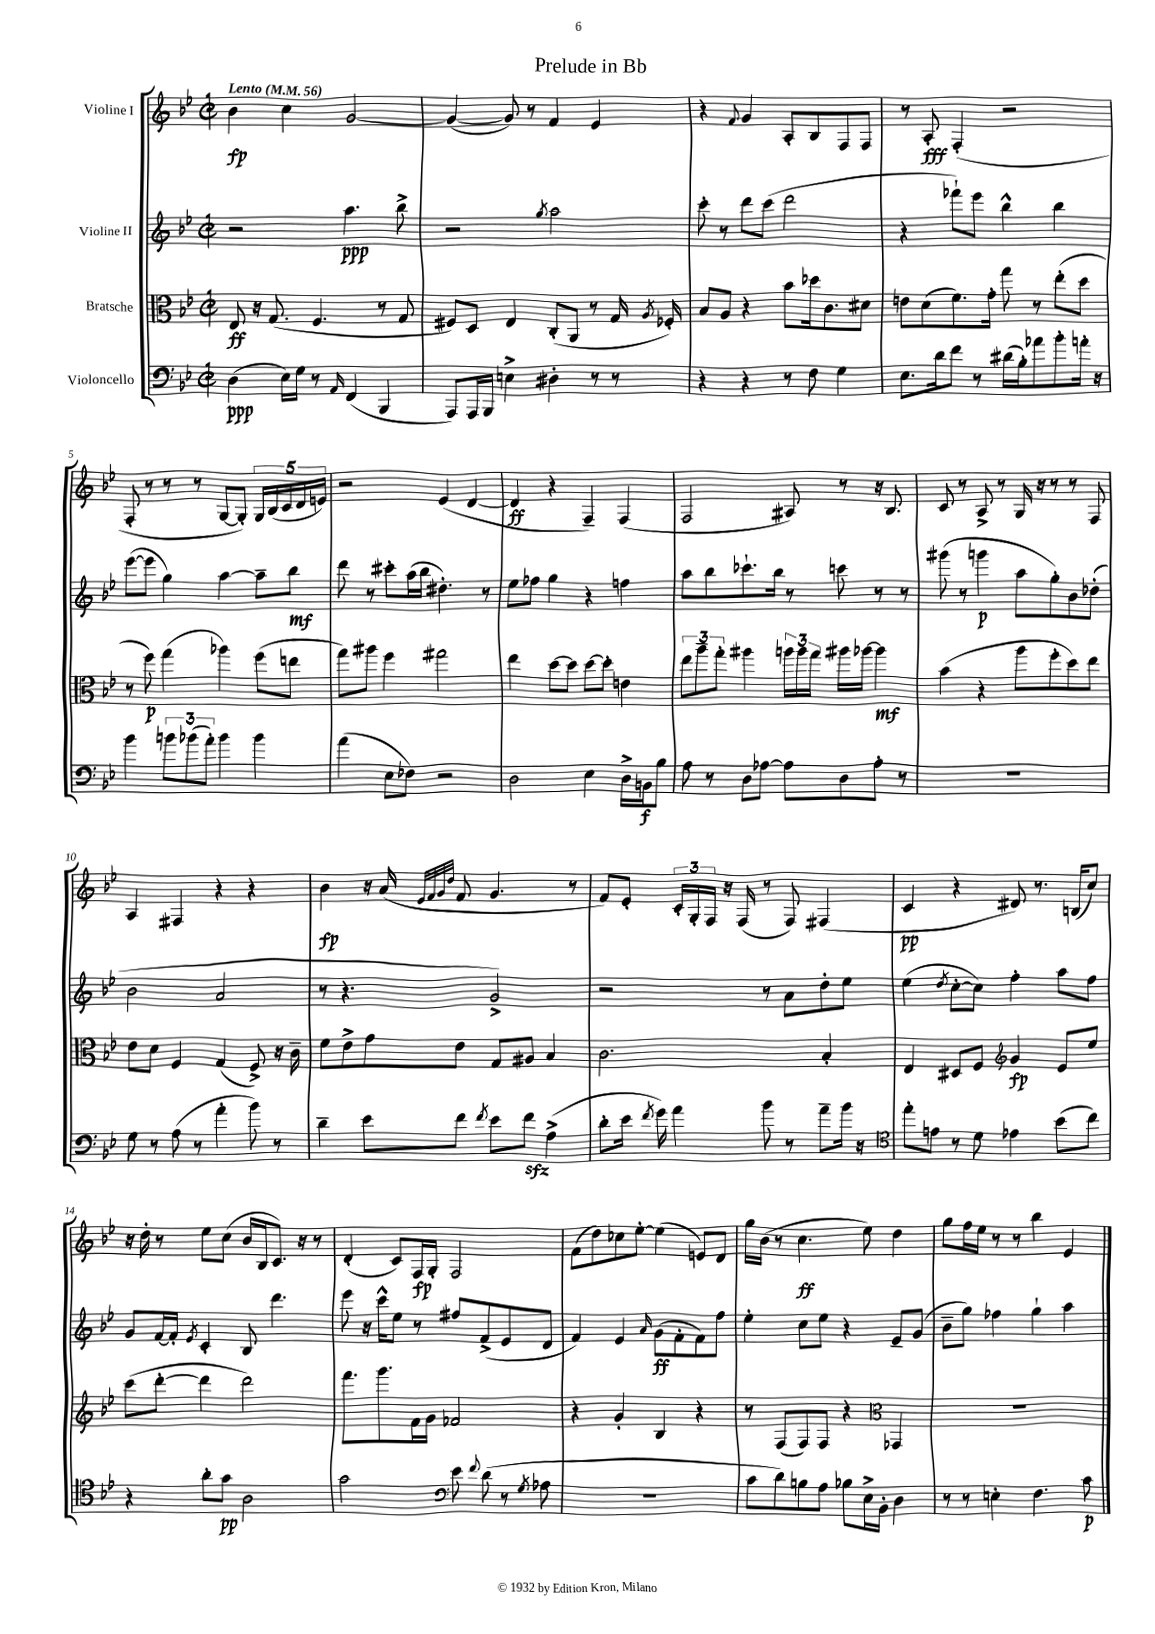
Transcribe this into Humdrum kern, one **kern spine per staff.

**kern	**dynam	**kern	**dynam	**kern	**dynam	**kern	**dynam
*part4	*part4	*part3	*part3	*part2	*part2	*part1	*part1
*staff4	*staff4	*staff3	*staff3	*staff2	*staff2	*staff1	*staff1
*I"Violoncello	*	*I"Bratsche	*	*I"Violine II	*	*I"Violine I	*
*clefF4	*	*clefC3	*	*clefG2	*	*clefG2	*
*k[b-e-]	*	*k[b-e-]	*	*k[b-e-]	*	*k[b-e-]	*
*M2/2	*	*M2/2	*	*M2/2	*	*M2/2	*
*met(c|)	*	*met(c|)	*	*met(c|)	*	*met(c|)	*
*MM56	*	*MM56	*	*MM56	*	*MM56	*
=1	=1	=1	=1	=1	=1	=1	=1
!	!	!	!	!	!	!LO:TX:a:B:t=Lento	!
(4D\	ppp	8E-/	ff	2r	.	4b-\	fp
.	.	16r	.	.	.	.	.
.	.	(8.G/	.	.	.	.	.
16E-\LL)	.	.	.	.	.	4cc\	.
16G\JJ	.	.	.	.	.	.	.
8r	.	4.F/	.	.	.	.	.
16qqAA/	.	.	.	.	.	.	.
(4FF/	.	.	.	4.aa\	ppp	[2g/	.
4BBB-/	.	8r	.	.	.	.	.
.	.	8G/	.	8bb-^\	.	.	.
=2	=2	=2	=2	=2	=2	=2	=2
8AAA/L)	.	8F#X/L)	.	2r	.	(4g/_	.
16AAA/L	.	8D/J	.	.	.	.	.
16BBB-/JJ	.	.	.	.	.	.	.
4En^\	.	4E-/	.	.	.	8g/])	.
.	.	.	.	.	.	8r	.
.	.	.	.	8qgg/	.	.	.
4D#X'\	.	(8C'/L	.	2aa\	.	4f/	.
.	.	8AA/J	.	.	.	.	.
8r	.	8r	.	.	.	4e-/	.
8r	.	16G/	.	.	.	.	.
.	.	8qA/	.	.	.	.	.
.	.	16F-X'/)	.	.	.	.	.
=3	=3	=3	=3	=3	=3	=3	=3
4r	.	8B-/L	.	8ccc'\	.	4r	.
.	.	8A/J	.	8r	.	.	.
.	.	.	.	.	.	8qqf/	.
4r	.	4r	.	8ddd\L	.	4g/	.
.	.	.	.	(8ccc\J	.	.	.
8r	.	8b-\L	.	2ddd\	.	8A'/L	.
8F\	.	16dd-X\k	.	.	.	8B-/	.
.	.	8.c\	.	.	.	.	.
4G\	.	.	.	.	.	8F/	.
.	.	8d#X\J	.	.	.	8F/J	.
=4	=4	=4	=4	=4	=4	=4	=4
8.E-\L	.	8en\L	.	4r	.	8r	.
.	.	(8d\	.	.	.	8A'/	fff
16d\k	.	.	.	.	.	.	.
8f\J	.	8.f\)	.	8fff-X`\L)	.	(4F'/	.
8r	.	.	.	8eee-\J	.	.	.
.	.	16g'\Jk	.	.	.	.	.
(16d#X\LL	.	8gg\	.	4bb-^^\	.	2r	.
16B-'\J)	.	.	.	.	.	.	.
8a-X\	.	8r	.	.	.	.	.
8b-'\	.	(8ee-'\L	.	4bb-\	.	.	.
16an'\Jk	.	8dd\J	.	.	.	.	.
16r	.	.	.	.	.	.	.
!!LO:LB:g=z
=5	=5	=5	=5	=5	=5	=5	=5
4b-\	.	8r	.	([8eee-\L	.	8F'/	.
.	.	8ff\)	p	8eee-\J]	.	8r	.
12bn\L	.	(4gg\	.	4gg\)	.	8r	.
(12b-X\	.	.	.	.	.	.	.
.	.	.	.	.	.	8r	.
12a'\J)	.	.	.	.	.	.	.
4b-\	.	4aa-X\)	.	[4aa\	.	[8G/L	.
.	.	.	.	.	.	8G'/J])	.
4b-\	.	(8ff\L	.	8aa~\L]	.	20G/LL	.
.	.	.	.	.	.	(20B-/	.
.	.	.	.	.	.	20c/	.
.	.	8een\J	.	8bb-\J	mf	.	.
.	.	.	.	.	.	20d/	.
.	.	.	.	.	.	20en/JJ)	.
=6	=6	=6	=6	=6	=6	=6	=6
(4a\	.	8gg\L)	.	8ddd\	.	2r	.
.	.	8aa#X\J	.	8r	.	.	.
8E-\L	.	4ff\	.	8ccc#X'\L	.	.	.
8F-X\J)	.	.	.	(16aa\L	.	.	.
.	.	.	.	16bb-\JJ	.	.	.
2r	.	2gg#X\	.	4.dd#X'\)	.	(4e-/	.
.	.	.	.	.	.	[4d/	.
.	.	.	.	8r	.	.	.
=7	=7	=7	=7	=7	=7	=7	=7
2D\	.	4ee-\	.	8ee-\L	.	4d/]	ff
.	.	.	.	8ff-X\J	.	.	.
.	.	[8dd\L	.	4gg\	.	4r	.
.	.	8dd\J]	.	.	.	.	.
4E-\	.	[8dd\L	.	4r	.	4F~/)	.
.	.	8dd'\J]	.	.	.	.	.
16D^\LL	.	4en\	.	4ffn\	.	(4F/	.
16BBn\J	f	.	.	.	.	.	.
8B-\J	.	.	.	.	.	.	.
=8	=8	=8	=8	=8	=8	=8	=8
8A\	.	12ee-\L	.	8aa\L	.	2F/	.
.	.	12aa~\	.	.	.	.	.
8r	.	.	.	8bb-\	.	.	.
.	.	12gg'\J	.	.	.	.	.
8D\L	.	4aa#X\	.	8.ccc-X`\	.	.	.
[8A-X\J	.	.	.	.	.	.	.
.	.	.	.	16bb-\Jk	.	.	.
8A-\L]	.	24aan\LL	.	8r	.	8A#X/)	.
.	.	24aa\	.	.	.	.	.
.	.	24gg\JJ	.	.	.	.	.
8D\	.	16aa#X\LL	.	8cccn\	.	8r	.
.	.	[16aa-X\JJ	.	.	.	.	.
8A-'\J	.	4aa-\]	mf	8r	.	16r	.
.	.	.	.	.	.	8.B-/	.
8r	.	.	.	8r	.	.	.
=9	=9	=9	=9	=9	=9	=9	=9
1r	.	(4b-\	.	(8ggg#X\	.	8c/	.
.	.	.	.	8r	.	8r	.
.	.	4r	.	4gggn\	p	8A^/	.
.	.	.	.	.	.	8r	.
.	.	8aa\L	.	8aa\L	.	16G/	.
.	.	.	.	.	.	16r	.
.	.	8ff'\	.	8gg'\)	.	8r	.
.	.	8dd\)	.	8b-\	.	8r	.
.	.	8ee-\J	.	(8dd-X'\J	.	8F/	.
!!LO:LB:g=z
=10	=10	=10	=10	=10	=10	=10	=10
8G\	.	8e-\L	.	2b-\	.	4A/	.
8r	.	8d\J	.	.	.	.	.
(8A\	.	4F/	.	.	.	4F#X/	.
8r	.	.	.	.	.	.	.
4a'\	.	(4G/	.	2a/	.	4r	.
8b-\)	.	8F^/)	.	.	.	4r	.
8r	.	16r	.	.	.	.	.
.	.	16c~\	.	.	.	.	.
=11	=11	=11	=11	=11	=11	=11	=11
4d~\	.	8f\L	.	8r	.	4b-\	fp
.	.	8e-^\	.	4.r	.	.	.
8e-\L	.	8g\	.	.	.	16r	.
.	.	.	.	.	.	(16a/	.
.	.	.	.	.	.	32qqe-/LLL	.
.	.	.	.	.	.	32qqf/	.
.	.	.	.	.	.	32qqg/	.
.	.	.	.	.	.	32qqdd/JJJ	.
8f\J	.	8e-\J	.	.	.	8f/	.
8qf/	.	.	.	.	.	.	.
8e-\L	.	8G/L	.	2g^/)	.	4.g/	.
8fzz\J	.	8A#X/J	.	.	.	.	.
(4A^\	.	4B-/	.	.	.	.	.
.	.	.	.	.	.	8r	.
=12	=12	=12	=12	=12	=12	=12	=12
8d'\L	.	2.c\	.	2r	.	8f/L)	.
16e-\Jk	.	.	.	.	.	8e-'/J	.
8qf/	.	.	.	.	.	.	.
16g\)	.	.	.	.	.	.	.
4a\	.	.	.	.	.	24c'/LL	.
.	.	.	.	.	.	24G'/	.
.	.	.	.	.	.	24F/JJ	.
.	.	.	.	.	.	16r	.
.	.	.	.	.	.	(16F/	.
8b-\	.	.	.	8r	.	8r	.
8r	.	.	.	8a\L	.	8F/)	.
8a~\L	.	4B-'/	.	8dd'\	.	(4F#X/	.
16b-\Jk	.	.	.	8ee-\J	.	.	.
16r	.	.	.	.	.	.	.
=13	=13	=13	=13	=13	=13	=13	=13
*clefC4	*	*	*	*	*	*	*
8ee-'\L	.	4E-/	.	(4ee-\	.	4c/	pp
8en\J	.	.	.	.	.	.	.
.	.	.	.	8qdd/	.	.	.
8r	.	8D#X/L	.	[8cc'\L	.	4r	.
8d\	.	8F/J	.	8cc\J])	.	.	.
*	*	*clefG2	*	*	*	*	*
4e-X\	.	4g/	fp	4ff'\	.	8d#X/)	.
.	.	.	.	.	.	8.r	.
(8b-\L	.	8e-/L	.	8aa\L	.	.	.
.	.	.	.	.	.	(16Bn/KL	.
8cc\J)	.	8ee-/J	.	8ff\J	.	8cc/J)	.
!!LO:LB:g=z
=14	=14	=14	=14	=14	=14	=14	=14
4r	.	(8ccc\L	.	8g/L	.	16r	.
.	.	.	.	.	.	16dd'\	.
.	.	[8ddd'\J	.	[16f/L	.	8r	.
.	.	.	.	16f'/JJ]	.	.	.
.	.	.	.	8qe-/	.	.	.
8a'\L	.	4ddd\]	.	4c'/	.	8ee-\L	.
8g\J	pp	.	.	.	.	(8cc\J	.
2A\	.	2ddd\)	.	8B-/	.	16b-/LL	.
.	.	.	.	.	.	16B-/J	.
.	.	.	.	4.ddd\	.	8.c/J)	.
.	.	.	.	.	.	16r	.
.	.	.	.	.	.	8r	.
=15	=15	=15	=15	=15	=15	=15	=15
2g\	.	8.fff\L	.	8eee-\	.	(4d'/	.
.	.	.	.	16r	.	.	.
.	.	8.ggg\	.	16ccc^^\KL	.	.	.
.	.	.	.	8ee-\J	.	8c/L)	.
.	.	16f\L	.	8r	.	16F/L	fp
.	.	16g\JJ	.	.	.	16G'/JJ	.
*clefF4	*	*	*	*	*	*	*
8e-\	.	2f-X/	.	8ff#X/L	.	2F/	.
8qqf/	.	.	.	.	.	.	.
(8d\	.	.	.	(8f^/	.	.	.
8r	.	.	.	8e-/	.	.	.
8qG/	.	.	.	.	.	.	.
8A-X\	.	.	.	8d/J	.	.	.
=16	=16	=16	=16	=16	=16	=16	=16
1r	.	4r	.	4f/)	.	(8f\L	.
.	.	.	.	.	.	8dd\)	.
.	.	4g'/	.	4e-/	.	8cc-X\	.
.	.	.	.	.	.	[8ee-'\J	.
.	.	.	.	16qqa/	.	.	.
.	.	4B-/	.	(8g\L	ff	(4ee-\]	.
.	.	.	.	8f'\	.	.	.
.	.	4r	.	8f\)	.	8en/L)	.
.	.	.	.	8ff\J	.	8d/J	.
=17	=17	=17	=17	=17	=17	=17	=17
8c\L	.	8r	.	4ee-'\	.	16gg\LL	.
.	.	.	.	.	.	(16b-\JJ	.
8d\)	.	(8F/L	.	.	.	8r	.
8Bn\	.	8F/)	.	8cc\L	.	4.cc\	ff
8A\J	.	8F/J	.	8ee-\J	.	.	.
8B-X\L	.	4r	.	4r	.	.	.
16E-^\L	.	.	.	.	.	8ee-\)	.
16BB-'\JJ	.	.	.	.	.	.	.
*	*	*clefC3	*	*	*	*	*
4D\	.	4GG-X/	.	8e-~/L	.	4dd\	.
.	.	.	.	(8g/J	.	.	.
=18	=18	=18	=18	=18	=18	=18	=18
8r	.	1r	.	8b-~\L	.	8gg\L	.
8r	.	.	.	8gg\J)	.	16ff\L	.
.	.	.	.	.	.	16ee-\JJ	.
4En'\	.	.	.	4ff-X\	.	8r	.
.	.	.	.	.	.	8r	.
4.F\	.	.	.	4gg`\	.	4bb-\	.
.	.	.	.	4aa\	.	4e-/	.
8c\	p	.	.	.	.	.	.
==	==	==	==	==	==	==	==
*-	*-	*-	*-	*-	*-	*-	*-
